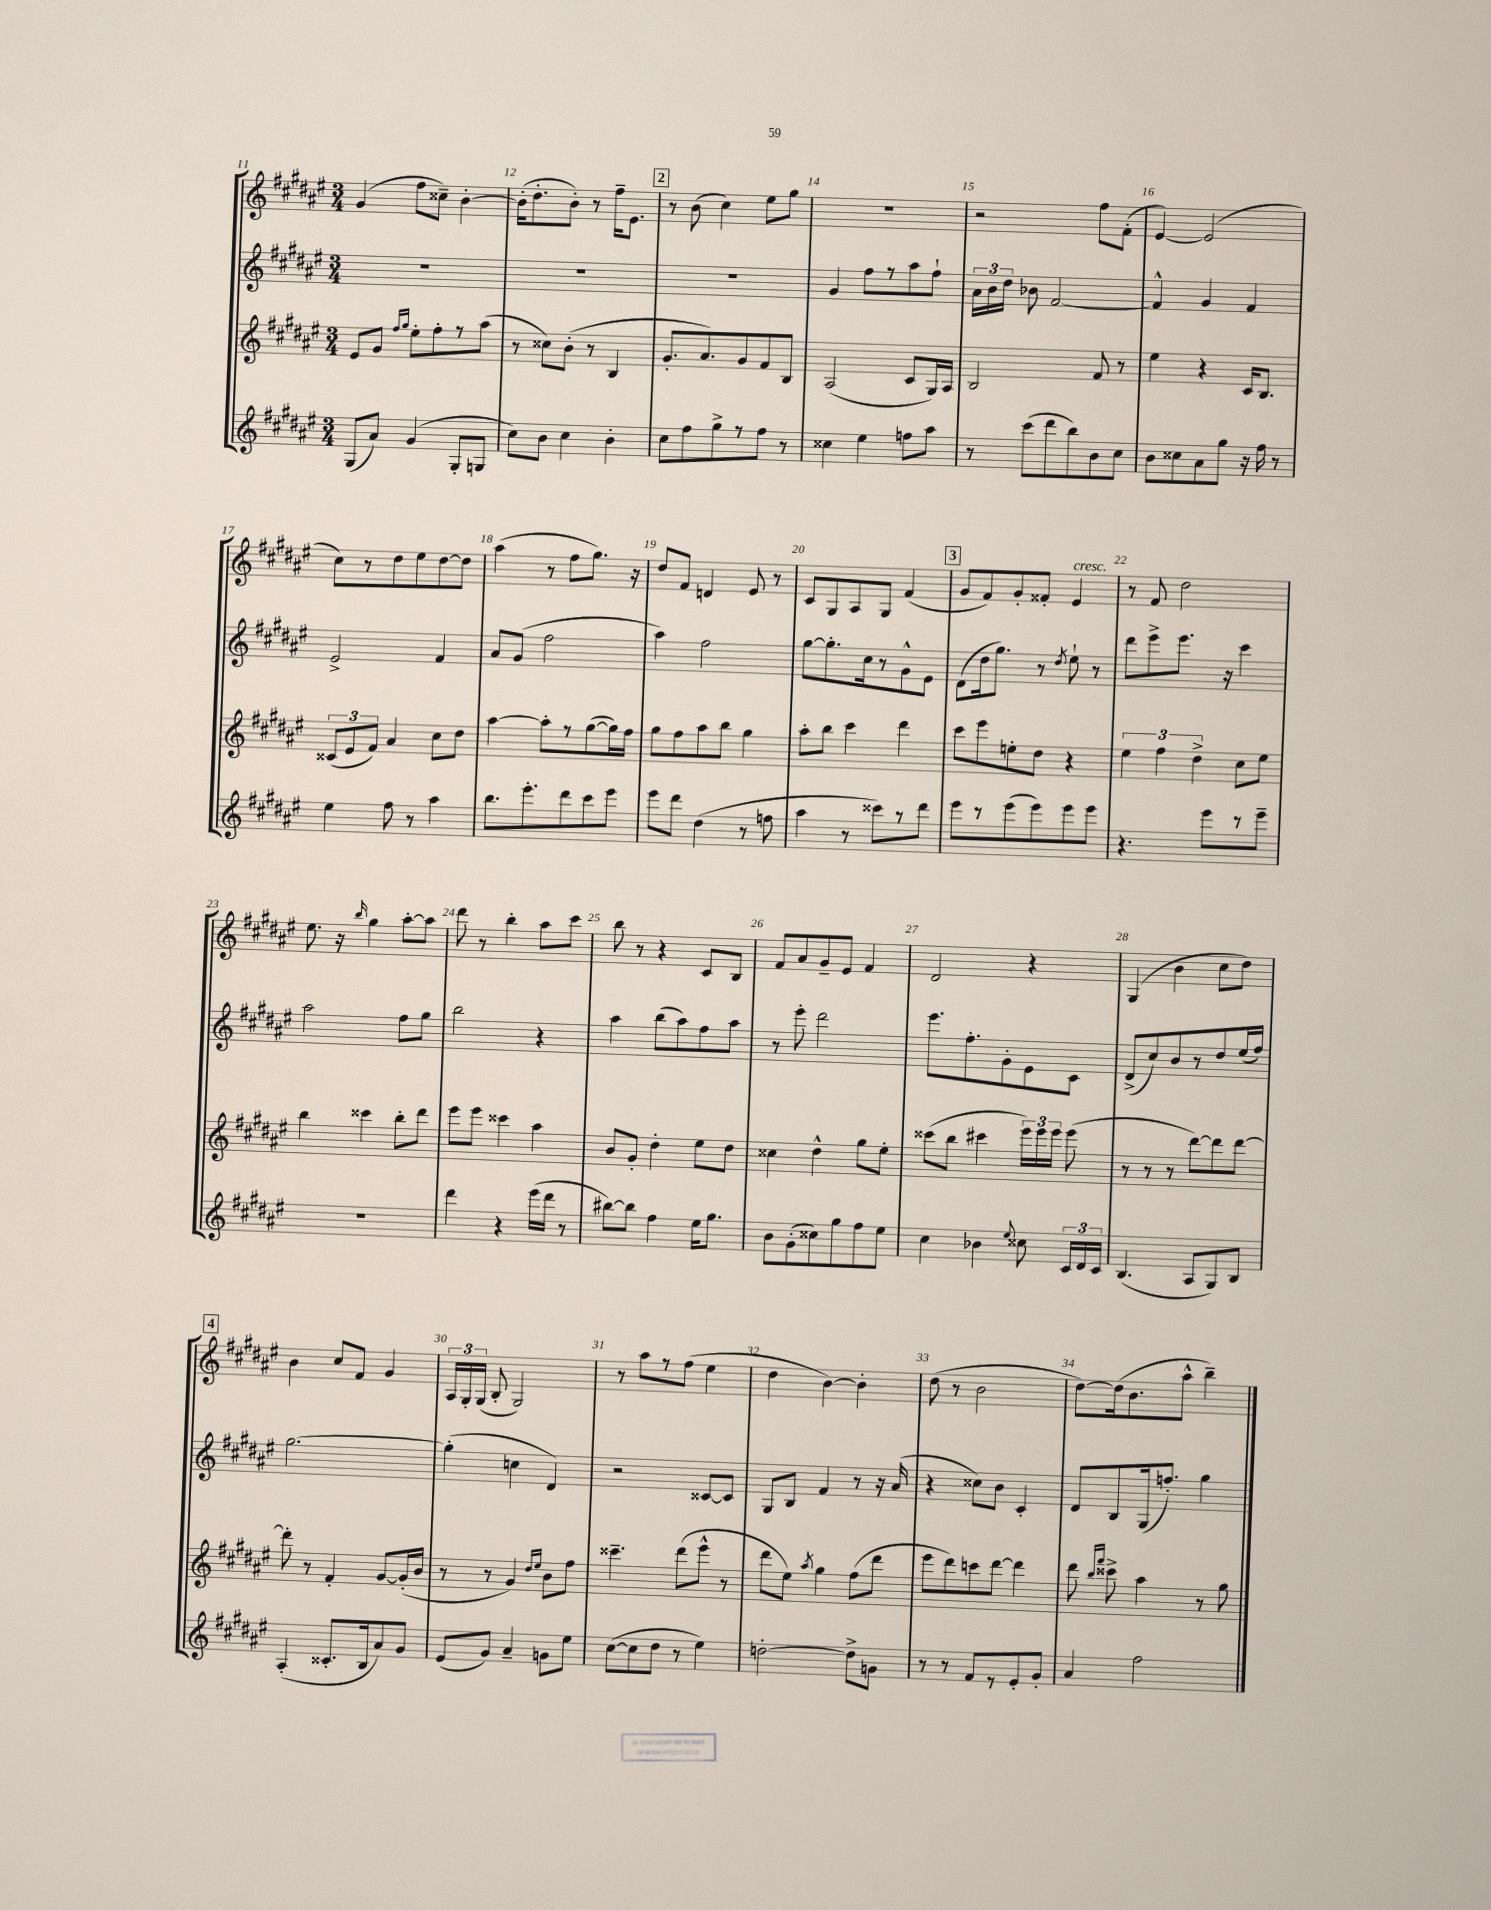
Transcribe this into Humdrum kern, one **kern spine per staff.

**kern	**kern	**kern	**kern
*part4	*part3	*part2	*part1
*staff4	*staff3	*staff2	*staff1
*clefG2	*clefG2	*clefG2	*clefG2
*k[f#c#g#d#a#e#]	*k[f#c#g#d#a#e#]	*k[f#c#g#d#a#e#]	*k[f#c#g#d#a#e#]
*M3/4	*M3/4	*M3/4	*M3/4
=11	=11	=11	=11
(8G#/L	8e#/L	2.r	(4g#/
8a#/J)	8g#/J	.	.
.	16qqff#/LL	.	.
.	16qqgg#/JJ	.	.
(4g#/	8ee#'\L	.	8ff#\L
.	8ff#'\	.	8cc##X~\J)
8G#'/L	8r	.	[4b'\
8Gn/J	(8aa#\J	.	.
=12	=12	=12	=12
8cc#\L)	8r	2.r	(16b'\KL]
.	.	.	8.dd#'\
8b\J	8cc##X\L)	.	.
4cc#\	(8b'\J	.	8b'\J)
.	8r	.	8r
4b'\	4B/	.	16ff#~\KL
.	.	.	8.e#\J
!!LO:REH:place=s1:t=2
=13	=13	=13	=13
8cc#\L	8.g#'/L	2.r	8r
8ff#\	.	.	(8b\
.	8.a#/)	.	.
8gg#^\	.	.	4cc#\)
8r	8g#/	.	.
8ff#\J	8f#/	.	8ee#\L
8r	8B/J	.	8gg#\J
=14	=14	=14	=14
4cc##X\	(2A#/	4g#/	2.r
4ee#\	.	8ff#\L	.
.	.	8r	.
8ffn\L	8c#/L	8aa#\	.
8aa#\J	16G#/L)	8ff#`\J	.
.	16A#/JJ	.	.
=15	=15	=15	=15
8r	2B/	24a#\LL	2r
.	.	24b\	.
.	.	24dd#\JJ	.
(8ccc#\L	.	8b-X\	.
8ddd#\	.	[2f#/	.
8bb\)	.	.	.
8b\	8f#/	.	8ff#\L
8cc#\J	8r	.	(8f#'\J
=16	=16	=16	=16
8b\L	4ee#\	4f#^^/]	[4e#/)
8cc##X\	.	.	.
8a#\	4r	4g#/	(2e#/]
8gg#\J	.	.	.
16r	16c#/KL	4f#/	.
16ff#\	8.B/J	.	.
8r	.	.	.
!!LO:LB:g=z
=17	=17	=17	=17
4ee#\	(12c##X/L	2e#^/	8cc#\L)
.	12e#/	.	.
.	.	.	8r
.	12f#/J)	.	.
8ff#\	4a#/	.	8dd#\
8r	.	.	8ee#\
4aa#\	8cc#\L	4f#/	[8dd#\
.	8dd#\J	.	8dd#\J]
=18	=18	=18	=18
8.bb\L	[4aa#\	8a#/L	(4aa#\
.	.	(8g#/J	.
8.eee#'\	.	.	.
.	8aa#'\L]	2ff#\	8r
8ddd#\	8r	.	8ff#\L
8ccc#\	([8gg#\	.	8.gg#\J)
8eee#\J	16gg#\L])	.	.
.	16ff#\JJ	.	16r
=19	=19	=19	=19
8eee#\L	8gg#\L	4aa#\)	8dd#/L
8ddd#\J	8ff#\	.	8f#/J
(4dd#\	8aa#\	2ff#\	4dn/
.	8bb\J	.	.
8r	4gg#\	.	8e#/
8ffn\	.	.	8r
=20	=20	=20	=20
4aa#\	8aa#'\L	[8gg#\L	8c#/L
.	8bb\J	8.gg#'\]	8G#/
8r	4ccc#\	.	8A#/
.	.	16cc#\k	.
8ccc##X\L)	.	8r	8G#/J
8r	4ddd#\	8g#^^\	(4f#/
8ddd#\J	.	8e#\J	.
!!LO:REH:place=s1:t=3
=21	=21	=21	=21
8eee#\L	8ccc#\L	(8d#\L	8g#/L
8r	8eee#\	16dd#\k	8f#/)
.	.	8.gg#\J)	.
(8eee#\	8een'\	.	8g#'/
8eee#\)	8dd#\J	8r	8f##X'/J
.	.	8qdd#/	.
!	!	!	!LO:TX:a:i:t=cresc.
8eee#\	4r	8ee#`\	4e#/
8eee#\J	.	8r	.
=22	=22	=22	=22
4.r	6ee#\	8ddd#\L	8r
.	.	8eee#^\	8f#/
.	6ff#\	.	.
.	.	8.eee#\J	2dd#\
.	6dd#^\	.	.
8eee#\L	.	.	.
.	.	16r	.
8r	8cc#\L	4ccc#\	.
8eee#~\J	8ee#\J	.	.
!!LO:LB:g=z
=23	=23	=23	=23
2.r	4bb\	2aa#\	8.ee#\
.	.	.	16r
.	.	.	16qqbb/
.	4ccc##X\	.	4gg#\
.	8bb'\L	8ff#\L	[8aa#'\L
.	8ddd#\J	8gg#\J	8aa#\J]
=24	=24	=24	=24
4ddd#\	8eee#\L	2bb\	8ddd#\
.	8eee#\J	.	8r
4r	4ccc##X\	.	4bb'\
(16eee#\LL	4aa#\	4r	8aa#\L
16ddd#\JJ	.	.	.
8r	.	.	8ccc#\J
=25	=25	=25	=25
[8bb#X\L)	8b/L	4aa#\	8bb\
8bb#\J]	8g#'/J	.	8r
4ff#\	4dd#'\	(8bb\L	4r
.	.	8aa#\)	.
16ee#\KL	8ee#\L	8ff#\	8c#/L
8.gg#\J	.	.	.
.	8dd#\J	8aa#\J	8B/J
=26	=26	=26	=26
8b\L	4cc##X\	8r	8f#/L
(8g#'\	.	8eee#'\	8a#/
8cc##X\)	4dd#^^\	2ddd#\	8g#~/
8gg#\	.	.	8e#/J
8ff#\	8gg#\L	.	4f#/
8ee#\J	8ee#'\J	.	.
=27	=27	=27	=27
4cc#\	(8ccc##X\L	8.eee#\L	2d#/
.	8bb\J	.	.
.	.	8.ff#'\	.
4b-X\	4ccc#X\	.	.
.	.	8g#'\	.
8qqee#/	.	.	.
8cc##X\	24eee#\LL)	8e#\	4r
.	24eee#\	.	.
.	24eee#\JJ	.	.
24c#/LL	(8eee#\	8c#\J	.
24d#/	.	.	.
24c#/JJ	.	.	.
=28	=28	=28	=28
(4.B/	8r	(8d#^/L	(4G#/
.	8r	8cc#/)	.
.	8r	8b/	4b\
8A#/L	[8ddd#\L)	8r	.
8G#/)	8ddd#\]	8dd#/	8cc#\L
8B/J	[8ddd#\J	(16ee#/L	8dd#\J)
.	.	16ff#/JJ)	.
!!LO:LB:g=z
!!LO:REH:place=s1:t=4
=29	=29	=29	=29
(4A#'/	8ddd#'\]	[2.gg#\	4b\
.	8r	.	.
8.c##X'/L	4f#'/	.	8cc#/L
.	.	.	8f#/J
16B/k	.	.	.
8a#/)	[8g#/L	.	4g#/
8g#/J	(16g#'/L]	.	.
.	16b/JJ	.	.
=30	=30	=30	=30
(8e#/L	8r	(4gg#'\]	24A#/LL
.	.	.	24G#'/
.	.	.	(24G#/JJ
8g#/J)	8r	.	8B'/
4a#~/	4g#/)	4ccn\	2G#/)
.	16qqdd#/LL	.	.
.	16qqee#/JJ	.	.
8gn\L	8b\L	4d#/)	.
8ee#\J	8ff#\J	.	.
=31	=31	=31	=31
([8cc#\L	4.ccc##X~\	2r	8r
8cc#\]	.	.	8aa#\L
8dd#\J	.	.	8r
8r	(8ddd#\L	.	(8ff#\J
4ee#\)	8eee#^^\J	[8c##X/L	4ee#\
.	8r	8c##/J]	.
=32	=32	=32	=32
[2ddn'\	8ddd#\L	8G#/L	4dd#\
.	8ee#\J)	8B/J	.
.	8qaa#/	.	.
.	4gg#\	4f#/	[4b\)
8dd^\L]	(8ff#\L	8r	4b'\]
8gn\J	8ddd#\J	16r	.
.	.	(16a#/	.
=33	=33	=33	=33
8r	8eee#\L	4r	(8dd#\
8r	8ddd#\)	.	8r
8f#/L	8cccn\	8cc##X\L)	2b\
8r	[8ddd#\J	8b\J	.
8e#'/	4ddd#\]	4c#'/	.
8g#'/J	.	.	.
=34	=34	=34	=34
4a#/	8ddd#\	8d#/L	[8dd#\L)
.	16qqbb/LL	.	.
.	16qqfff#/JJ	.	.
.	8ccc##X^\	8B/	(16dd#\k]
.	.	.	8.b\
2ff#\	4aa#\	(16G#/k	.
.	.	8.ffn'/J)	.
.	.	.	8aa#^^\J
.	8r	4gg#\	4bb~\)
.	8gg#\	.	.
==	==	==	==
*-	*-	*-	*-
